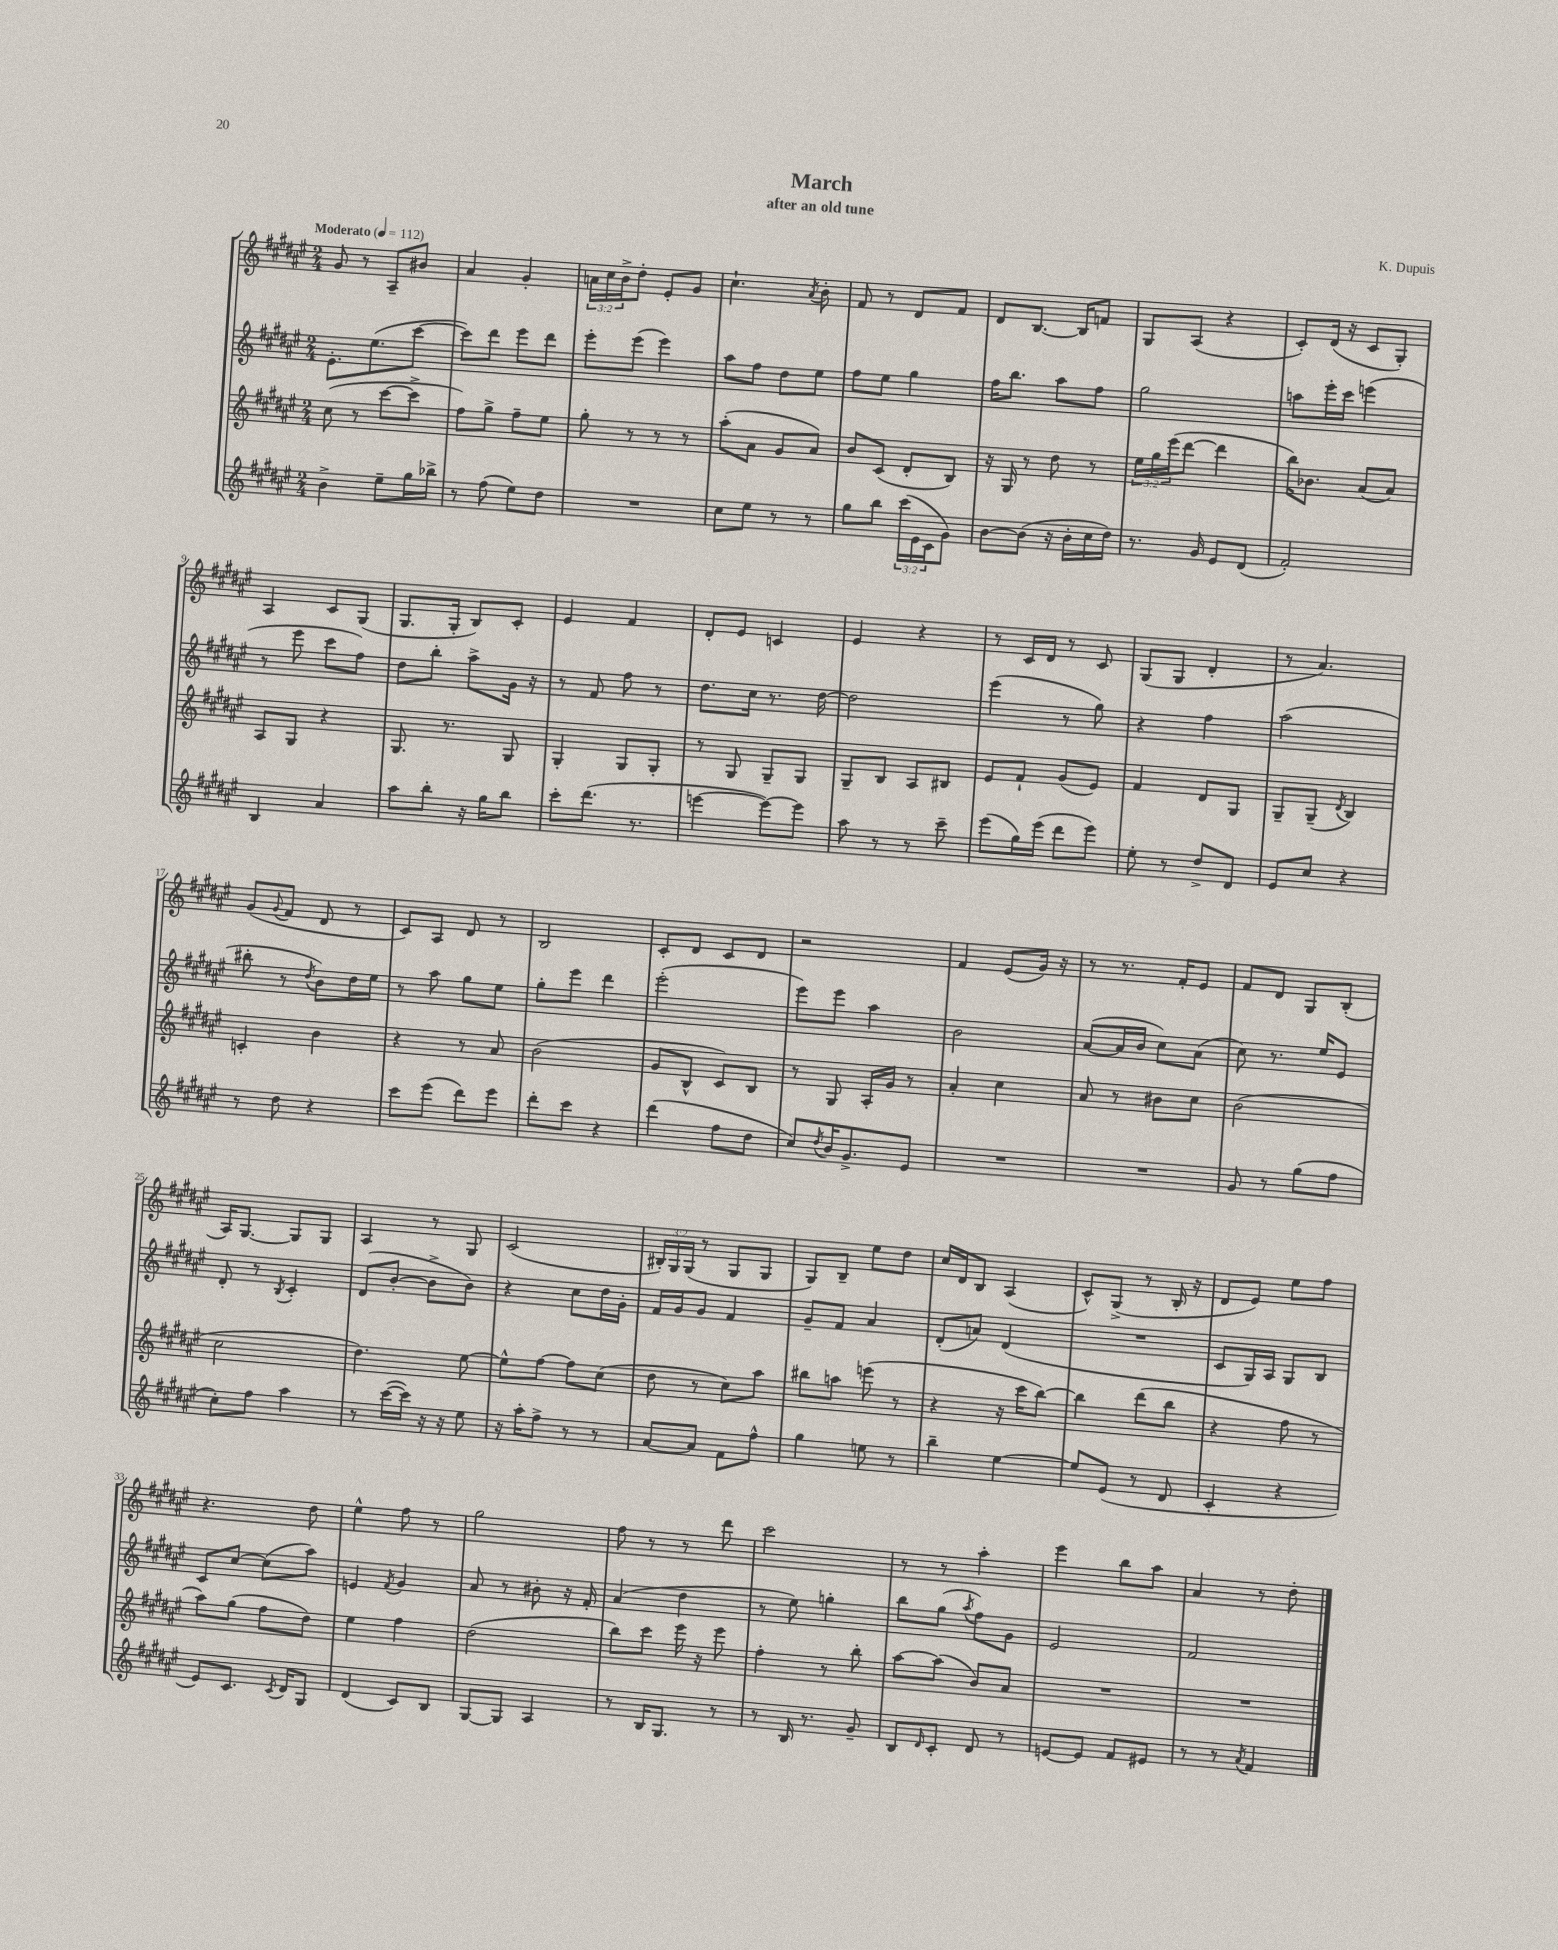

**kern	**kern	**kern	**kern
*part4	*part3	*part2	*part1
*staff4	*staff3	*staff2	*staff1
*clefG2	*clefG2	*clefG2	*clefG2
*k[f#c#g#d#a#e#]	*k[f#c#g#d#a#e#]	*k[f#c#g#d#a#e#]	*k[f#c#g#d#a#e#]
*M2/4	*M2/4	*M2/4	*M2/4
*MM112	*MM112	*MM112	*MM112
=1	=1	=1	=1
!	!	!	!LO:TX:a:B:t=Moderato
4b^\	(8cc#\	8.e#'\L	8g#/
.	8r	.	8r
.	.	(8.ee#\	.
8ee#~\L	[8ccc#\L	.	8A#~/L
16gg#\L	8ccc#^\J]	[8ccc#\J	8b#X/J
16bb-X^\JJ	.	.	.
=2	=2	=2	=2
8r	8ff#\L)	8ccc#\L])	4a#/
(8ff#\	8gg#^\J	8ddd#\J	.
8ee#\L)	8ff#~\L	8eee#\L	4g#'/
8dd#\J	8ee#\J	8ddd#\J	.
=3	=3	=3	=3
2r	8gg#'\	8eee#'\L	24an\LL
.	.	.	24cc#\
.	.	.	24b^\J
.	8r	(8eee#\J	8dd#'\J
.	8r	4eee#\)	8e#'/L
.	8r	.	8g#/J
=4	=4	=4	=4
8cc#\L	(8aa#'\L	8aa#\L	4.cc#`\
8ee#\J	8a#\J	8ff#\J	.
8r	8g#/L	8dd#\L	.
.	.	.	8qa#/
8r	8a#/J)	8ee#\J	8b'\
=5	=5	=5	=5
8gg#\L	8b/L	8ff#\L	8f#/
8bb\J	(8c#/J	8ee#\J	8r
(24ccc#\LL	8d#'/L	4gg#\	8d#/L
24e#\	.	.	.
24c#\J	.	.	.
8g#\J)	8B/J)	.	8f#/J
=6	=6	=6	=6
[8b\L	16r	16ff#\KL	8d#/L
.	16G#/	8.bb\J	.
(8b\J]	8r	.	[8.B/J
16r	8dd#\	8aa#\L	.
16b'\LL	.	.	16B/KL]
16cc#\	8r	8ff#\J	8fn/J
16dd#\JJ)	.	.	.
=7	=7	=7	=7
8.r	24ee#\LL	2gg#\	8G#/L
.	24gg#\	.	.
.	(24eee#\J	.	.
.	[8ddd#\J	.	(8A#/J
16g#/	.	.	.
8e#/L	4ddd#\]	.	4r
(8d#/J	.	.	.
=8	=8	=8	=8
2f#'/)	16bb\KL)	8aan\L	8c#'/L)
.	8.b-X\J	.	.
.	.	16eee#'\L	(16d#/Jk
.	.	16ccc#\JJ	16r
.	(8a#/L	(4eeen\	8c#/L
.	8a#/J)	.	8G#'/J)
!!LO:LB:g=z
=9	=9	=9	=9
4B/	8A#/L	8r	4A#/
.	8G#/J	8eee#\	.
4a#/	4r	8ccc#\L	8c#/L
.	.	8ff#\J)	(8G#/J
=10	=10	=10	=10
8aa#\L	8.G#/	8dd#\L	8.G#/L
8bb'\J	.	8bb'\J	.
.	8.r	.	16G#'/Jk
16r	.	8aa#^\L	8B/L)
16gg#\KL	.	.	.
8bb\J	8G#/	16g#\Jk	8c#'/J
.	.	16r	.
=11	=11	=11	=11
8ccc#'\L	4G#'/	8r	4e#/
(8.ddd#\J	.	8f#/	.
.	8G#/L	8ff#\	4f#/
8.r	.	.	.
.	8G#'/J	8r	.
=12	=12	=12	=12
[4eeen\	8r	8.dd#\L	8d#'/L
.	8G#/	.	8e#/J
.	.	16cc#\Jk	.
8eee\L_)	8G#~/L	8.r	4cn/
8eee\J]	8G#/J	.	.
.	.	[16dd#\	.
=13	=13	=13	=13
8aa#\	8G#~/L	2dd#\]	4e#/
8r	8B/J	.	.
8r	8A#/L	.	4r
8ccc#~\	8B#X/J	.	.
=14	=14	=14	=14
(8eee#\L	8e#/L	(4eee#\	8r
16gg#\L)	8f#`/J	.	16c#/LL
(16eee#\JJ	.	.	16d#/JJ
8ddd#\L	(8g#/L	8r	8r
8eee#\J)	8e#/J)	8gg#\)	8c#/
=15	=15	=15	=15
8ee#'\	4f#/	4r	(8G#/L
8r	.	.	8G#/J
8dd#^/L	8d#/L	4ff#\	4d#'/
8d#/J	8G#/J	.	.
=16	=16	=16	=16
8e#/L	8G#~/L	(2aa#\	8r
8cc#/J	(8G#~/J	.	4.a#/)
.	8qd#/	.	.
4r	4B/)	.	.
!!LO:LB:g=z
=17	=17	=17	=17
8r	4cn'/	8bb#X'\	(8g#/L
.	.	.	8qqg#/
8dd#\	.	8r	8f#/J
.	.	8qdd#/	.
4r	4b\	8b\L)	8d#/
.	.	16dd#\L	8r
.	.	16ee#\JJ	.
=18	=18	=18	=18
8ccc#\L	4r	8r	8c#/L)
(8eee#\J	.	8aa#\	8A#/J
8ddd#\L)	8r	8gg#\L	8d#/
8eee#\J	8a#/	8ee#\J	8r
=19	=19	=19	=19
8ddd#'\L	(2b\	8gg#'\L	2B/
8ccc#\J	.	8eee#\J	.
4r	.	4ddd#\	.
=20	=20	=20	=20
(4ddd#\	8g#/L	(2eee#'\	8c#'/L
.	8B^^/J	.	8d#/J
8ff#\L	8c#/L)	.	8c#/L
8dd#\J	8B/J	.	8d#/J
=21	=21	=21	=21
8cc#/L)	8r	8eee#\L)	2r
8qdd#/	.	.	.
16b/K	8G#/	8eee#\J	.
8.g#^/	.	.	.
.	16A#'/LL	4aa#\	.
.	16g#/JJ	.	.
8e#/J	8r	.	.
=22	=22	=22	=22
2r	4a#'/	2b\	4f#/
.	4cc#\	.	(8e#/L
.	.	.	16g#/Jk)
.	.	.	16r
=23	=23	=23	=23
2r	8a#/	([8a#/L	8r
.	8r	16a#/L]	8.r
.	.	16b/JJ	.
.	8b#X\L	8cc#\L)	.
.	.	.	16f#'/KL
.	8cc#\J	(8a#\J	8e#/J
=24	=24	=24	=24
8g#/	(2b\	8cc#\)	8f#/L
8r	.	8.r	8d#/J
(8gg#\L	.	.	8G#/L
.	.	16ee#/KL	.
8ff#\J	.	8e#/J	(8B'/J
!!LO:LB:g=z
=25	=25	=25	=25
8cc#'\L)	2cc#\	8d#'/	16A#/KL)
.	.	.	[8.G#/J
8ff#\J	.	8r	.
.	.	8qB/	.
4aa#\	.	4c#'/	8G#/L]
.	.	.	8G#/J
=26	=26	=26	=26
8r	4.dd#\)	(8d#/L	4A#/
([16ccc#\LL	.	[8b'/J	.
16ccc#\JJ])	.	.	.
16r	.	8b^\L]	8r
16r	.	.	.
8ee#\	[8ee#\	8b\J)	8G#/
=27	=27	=27	=27
16r	8ee#^^\L]	4r	(2c#/
16aa#'\KL	.	.	.
8ff#^\J	[8ff#\J	.	.
8r	8ff#\L]	8cc#\L	.
8r	(8cc#\J	16dd#\L	.
.	.	16g#'\JJ	.
=28	=28	=28	=28
[8a#/L	8dd#\	16f#/LL	24B#X'/LL)
.	.	.	24G#/
.	.	16g#/J	.
.	.	.	(24G#/JJ
8a#/J]	8r	8g#/J	8r
8f#\L	8cc#\L)	4f#/	8G#/L
8ff#^^\J	8aa#\J	.	8G#/J
=29	=29	=29	=29
4gg#\	8bb#X\L	8g#~/L	8G#/L)
.	8aan\J	8f#/J	8B~/J
8een\	(8eeen\	4a#/	8ee#\L
8r	8r	.	8dd#\J
=30	=30	=30	=30
4bb~\	4r	(8d#'/L	16cc#/LL
.	.	.	16d#/J
.	.	8an/J)	8B/J
[4ee#\	16r	(4d#/	(4A#/
.	16ccc#\KL	.	.
.	[8bb\J)	.	.
=31	=31	=31	=31
8ee#/L]	4bb\]	2r	8c#^^/L)
(8e#/J	.	.	(8G#^/J
8r	(8ddd#\L	.	8r
8d#/	8bb\J	.	16B'/
.	.	.	16r
=32	=32	=32	=32
4c#'/	4r	8c#/L	8d#/L
.	.	16G#/L)	8e#/J)
.	.	16A#/JJ	.
4r	8ff#\	8G#/L	8ee#\L
.	8r	8B/J	8ff#\J
!!LO:LB:g=z
=33	=33	=33	=33
8e#/L)	8aa#\L)	8c#/L	4.r
8.c#/J	(8gg#\J	[8cc#/J	.
.	8ff#\L	(8cc#\L]	.
8qc#/	.	.	.
16d#/KL	.	.	.
8G#/J	8dd#\J)	8aa#\J)	8dd#\
=34	=34	=34	=34
(4d#/	4ee#\	4en/	4ee#^^\
.	.	8qf#/	.
8c#/L)	4ff#\	4g#/	8ff#\
8B/J	.	.	8r
=35	=35	=35	=35
[8G#/L	(2dd#\	8a#/	2gg#\
8G#/J]	.	8r	.
4A#/	.	8b#X'\	.
.	.	16r	.
.	.	16f#'/	.
=36	=36	=36	=36
8r	8bb\L)	(4a#/	8ff#\
16B/KL	8ccc#\J	.	8r
8.G#/J	.	.	.
.	16eee#\	4dd#\	8r
.	16r	.	.
8r	8eee#\	.	8ddd#\
=37	=37	=37	=37
8r	4ff#'\	8r	2ccc#\
16B/	.	8ee#\)	.
8.r	.	.	.
.	8r	4ggn'\	.
8g#~/	8bb'\	.	.
=38	=38	=38	=38
8B/L	[8aa#\L	8bb\L	8r
16qqd#/	.	.	.
8c#'/J	(8aa#\J]	(8gg#\J	8r
.	.	8qaa#/	.
8d#/	8b/L)	8ff#\L)	4aa#'\
8r	8a#/J	8g#\J	.
=39	=39	=39	=39
[8en/L	2r	2e#/	4eee#\
8e/J]	.	.	.
8f#/L	.	.	8bb\L
8e#X/J	.	.	8aa#\J
=40	=40	=40	=40
8r	2r	2f#/	4a#/
8r	.	.	.
8qa#/	.	.	.
4f#/	.	.	8r
.	.	.	8dd#'\
==	==	==	==
*-	*-	*-	*-
